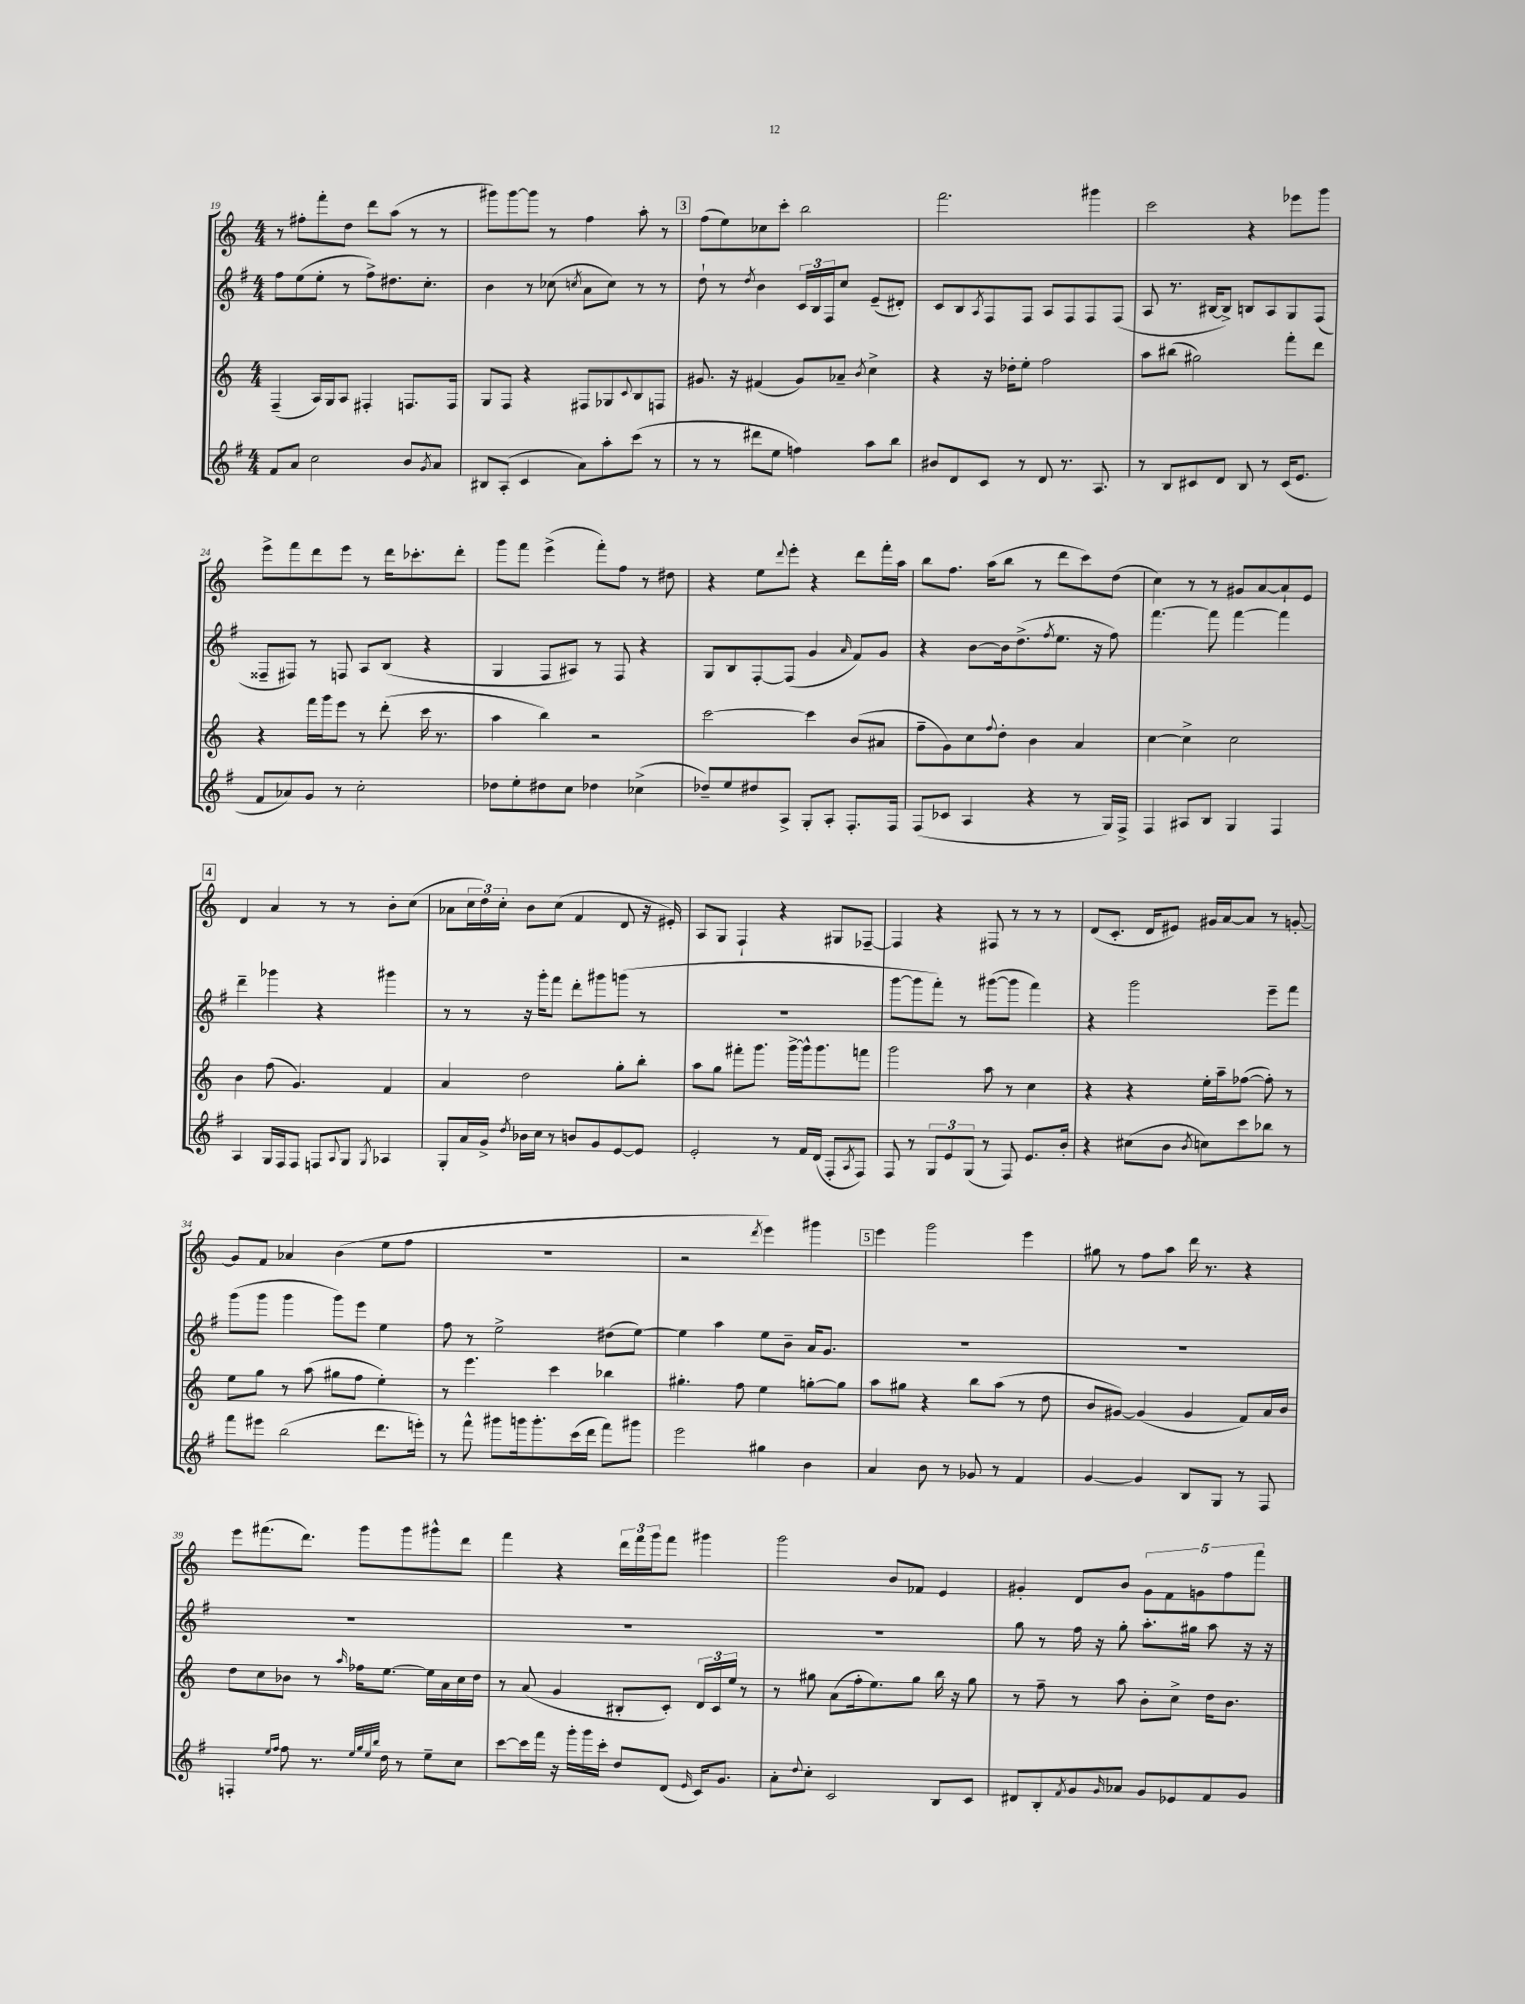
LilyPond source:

<<
\new StaffGroup <<
\new Staff = "s0" {
    \clef treble \key c \major \numericTimeSignature \time 4/4
    r8 fis''8-. f'''8-. d''8 d'''8 a''8( r8 r8 |
    gis'''8) gis'''8~ gis'''8 r8 f''4 a''8-. r8 |
    \mark \markup { \box "3" } f''8( e''8) ces''8 c'''8-. b''2 |
    f'''2. gis'''4 |
    c'''2 r4 ees'''8 g'''8 |
    e'''8-> f'''8 d'''8 e'''8 r8 d'''16 ces'''8.-. d'''8-. |
    g'''8 f'''8 e'''4->( f'''8-.) f''8 r8 dis''8 |
    r4 e''8 \appoggiatura { d'''8 } e'''8-. r4 d'''8 f'''16-. a''16 |
    b''8 f''8. a''16( b''8 r8 d'''8 c'''8) d''8( |
    c''4) r8 r8 gis'8 a'8~ a'8-! e'8 |
    \mark \markup { \box "4" } d'4 a'4 r8 r8 b'8-. c''8( |
    aes'8 \tuplet 3/2 { c''16 d''16) c''16-. } b'8 c''8( f'4 d'8 r16 eis'16-.) |
    a8 g8 f4-! r4 gis8 fes8~-- |
    fes4 r4 fis8 r8 r8 r8 |
    d'8( c'8.-. d'16 eis'8) gis'16 a'16~ a'8 r8 g'8~-. |
    g'8 f'8 aes'4 b'4( e''8 f''8 |
    R1 |
    r2 \acciaccatura { d'''8 } e'''4) gis'''4 |
    \mark \markup { \box "5" } e'''4 g'''2 e'''4 |
    gis''8 r8 f''8 a''8 d'''16 r8. r4 |
    e'''8 fis'''8.( d'''8.) g'''8 g'''8 gis'''8-^ d'''8 |
    f'''4 r4 \tuplet 3/2 { d'''16 f'''16 g'''16 } f'''8 gis'''4 |
    g'''2 b'8 fes'8 e'4 |
    gis'4-. d'8 b'8 \tuplet 5/4 { gis'8 f'8 g'8 f''8 f'''8 } \bar "|." |
}
\new Staff = "s1" {
    \clef treble \key g \major \numericTimeSignature \time 4/4
    fis''8 e''8( e''8-. r8 fis''8->) dis''8. c''8.-. |
    b'4 r8 ces''8( \acciaccatura { c''8 } a'8 c''8) r8 r8 |
    \mark \markup { \box "3" } d''8-! r8 \acciaccatura { d''8 } b'4 \tuplet 3/2 { c'16 b16 fis16 } c''8 e'8--( dis'8-.) |
    c'8 b8 \acciaccatura { a8 } fis8 fis8 a8 fis8 fis8 fis8( |
    a8 r8. bis16~ bis8->) b8 a8 g8 fis8( |
    fisis8-- fis8) r8 f8 a8 b8( r4 |
    g4 fis8 ais8) r8 fis8 r4 |
    g8 b8 fis8~-. fis8( g'4 \grace { a'16 } fis'8) g'8 |
    r4 b'8~ b'16 d''8.->( \acciaccatura { fis''8 } e''8. r16 fis''8) |
    fis'''4.~ fis'''8 fis'''4~ fis'''4 |
    \mark \markup { \box "4" } d'''4-- ges'''4 r4 gis'''4 |
    r8 r8 r16 g'''16-. fis'''8 d'''8-. gis'''8 g'''8( r8 |
    R1 |
    g'''8~ g'''8 fis'''8-.) r8 gis'''8~( gis'''8 fis'''4) |
    r4 g'''2 e'''8-- fis'''8 |
    g'''8( g'''8 g'''4 g'''8) e'''8 e''4 |
    fis''8 r8 e''2-> dis''8( e''8~) |
    e''4 a''4 e''8 b'8-- a'16 g'8. |
    \mark \markup { \box "5" } R1 |
    R1 |
    R1 |
    R1 |
    R1 |
    g''8 r8 fis''16 r16 g''8-. a''8.-. gis''16 a''8 r16 r16 \bar "|." |
}
\new Staff = "s2" {
    \clef treble \key c \major \numericTimeSignature \time 4/4
    f4--( a16) g16 a8 fis4-. f8. f16 |
    g8 f8 r4 fis8 ges8 \appoggiatura { c'8 } b8 f8 |
    \mark \markup { \box "3" } gis'8. r16 fis'4( gis'8) aes'8-- \acciaccatura { b'8 } c''4-> |
    r4 r16 des''16-. e''8-. f''2 |
    a''8 bis''8( gis''2) f'''8-. d'''8 |
    r4 f'''16 g'''16 e'''8 r8 d'''8-.( c'''16 r8. |
    a''4 b''4) r2 |
    c'''2~ c'''4 b'8( ais'8 |
    f''8-- g'8) c''8 \appoggiatura { f''8 } d''8-. b'4 a'4 |
    c''4~ c''4-> c''2 |
    \mark \markup { \box "4" } b'4 f''8( g'4.) f'4 |
    a'4 d''2 g''8-. b''8-. |
    a''8 g''8 fis'''8-. g'''8. g'''16~-> g'''16-^ g'''8. f'''8 |
    g'''2 a''8 r8 c''4 |
    r4 r4 e''16-. a''16-- fes''8~( fes''8-.) r8 |
    e''8 g''8 r8 a''8( gis''8 f''8 e''4-.) |
    r8 e'''4. c'''4 bes''4 |
    gis''4.-. f''8 e''4 g''8~-. g''8 |
    \mark \markup { \box "5" } a''8 gis''8 r4 b''8 a''8( r8 d''8 |
    b'8 gis'8~) gis'4( gis'4 f'8) a'16 b'16 |
    d''8 c''8 bes'8 r8 \grace { a''16 } fes''16 e''8.~ e''16 a'16 c''16 d''16 |
    r8 a'8( g'4 bis8-. c'8-.) \tuplet 3/2 { d'16 c'16 e''16 } r8 |
    r8 gis''8 a'8( f''16-. e''8.) gis''8 b''16 r16 gis''8 |
    r8 f''8-- r8 a''8 b'8-. c''8-> d''16 b'8. \bar "|." |
}
\new Staff = "s3" {
    \clef treble \key g \major \numericTimeSignature \time 4/4
    fis'8 a'8 c''2 b'8 \acciaccatura { g'8 } a'8 |
    bis8 a8-.( c'4 a'8) a''8-. c'''8( r8 |
    \mark \markup { \box "3" } r8 r8 dis'''8 e''8 f''4) a''8 b''8 |
    bis'8 d'8 c'8 r8 d'8 r8. a8. |
    r8 b8 cis'8 d'8 b8 r8 cis'16( e'8. |
    fis'8 aes'8) g'8 r8 c''2-. |
    des''8 e''8-. dis''8 c''8 des''4 ces''4->( |
    des''8--) e''8 dis''8 a8-> g8-. a8-. fis8.-. fis16 |
    fis8( ces'8 a4 r4 r8 g16) fis16-> |
    fis4 ais8 b8 g4 fis4 |
    \mark \markup { \box "4" } a4 g16 fis16 fis8 f8 \appoggiatura { a8 } g8 \acciaccatura { g8 } aes4 |
    g8-. a'16 g'16-> \acciaccatura { d''8 } bes'16 c''16 r8 b'8 g'8 e'8~ e'8 |
    e'2-. r8 fis'16 d'16( fis8-. \acciaccatura { a8 } fis8) |
    fis8 r8 \tuplet 3/2 { g8 e'8 g8( } r8 fis8) e'8. b'16-. |
    r4 cis''8( b'8 \acciaccatura { b'8 } c''8) c'''8 bes''8 r8 |
    fis'''8 eis'''8 b''2( d'''8. e'''16-.) |
    r8 fis'''8-^ gis'''8 g'''16 g'''8.-. c'''16( d'''16 fis'''8) gis'''8 |
    e'''2 gis''4 b'4 |
    \mark \markup { \box "5" } a'4 b'8 r8 ges'8 r8 fis'4 |
    g'4~ g'4 b8 g8 r8 fis8 |
    f4-. \grace { e''16 fis''16 } fis''8 r8. \grace { e''32 g''32 e''32 b''32 } d''16 r8 e''8-- c''8 |
    c'''8~ c'''16 fis'''16 r16 g'''16-. g'''16 c'''16-. d''8 d'8( \grace { e'16 } c'16) g'8. |
    a'8-. \appoggiatura { d''8 } c''8-. c'2 b8 c'8 |
    dis'8 b8-. \acciaccatura { fis'8 } g'8 \grace { g'16 } aes'8 g'8 ees'8 fis'8 g'8 \bar "|." |
}
>>
>>
\layout { \context { \Score currentBarNumber = #19 } }
